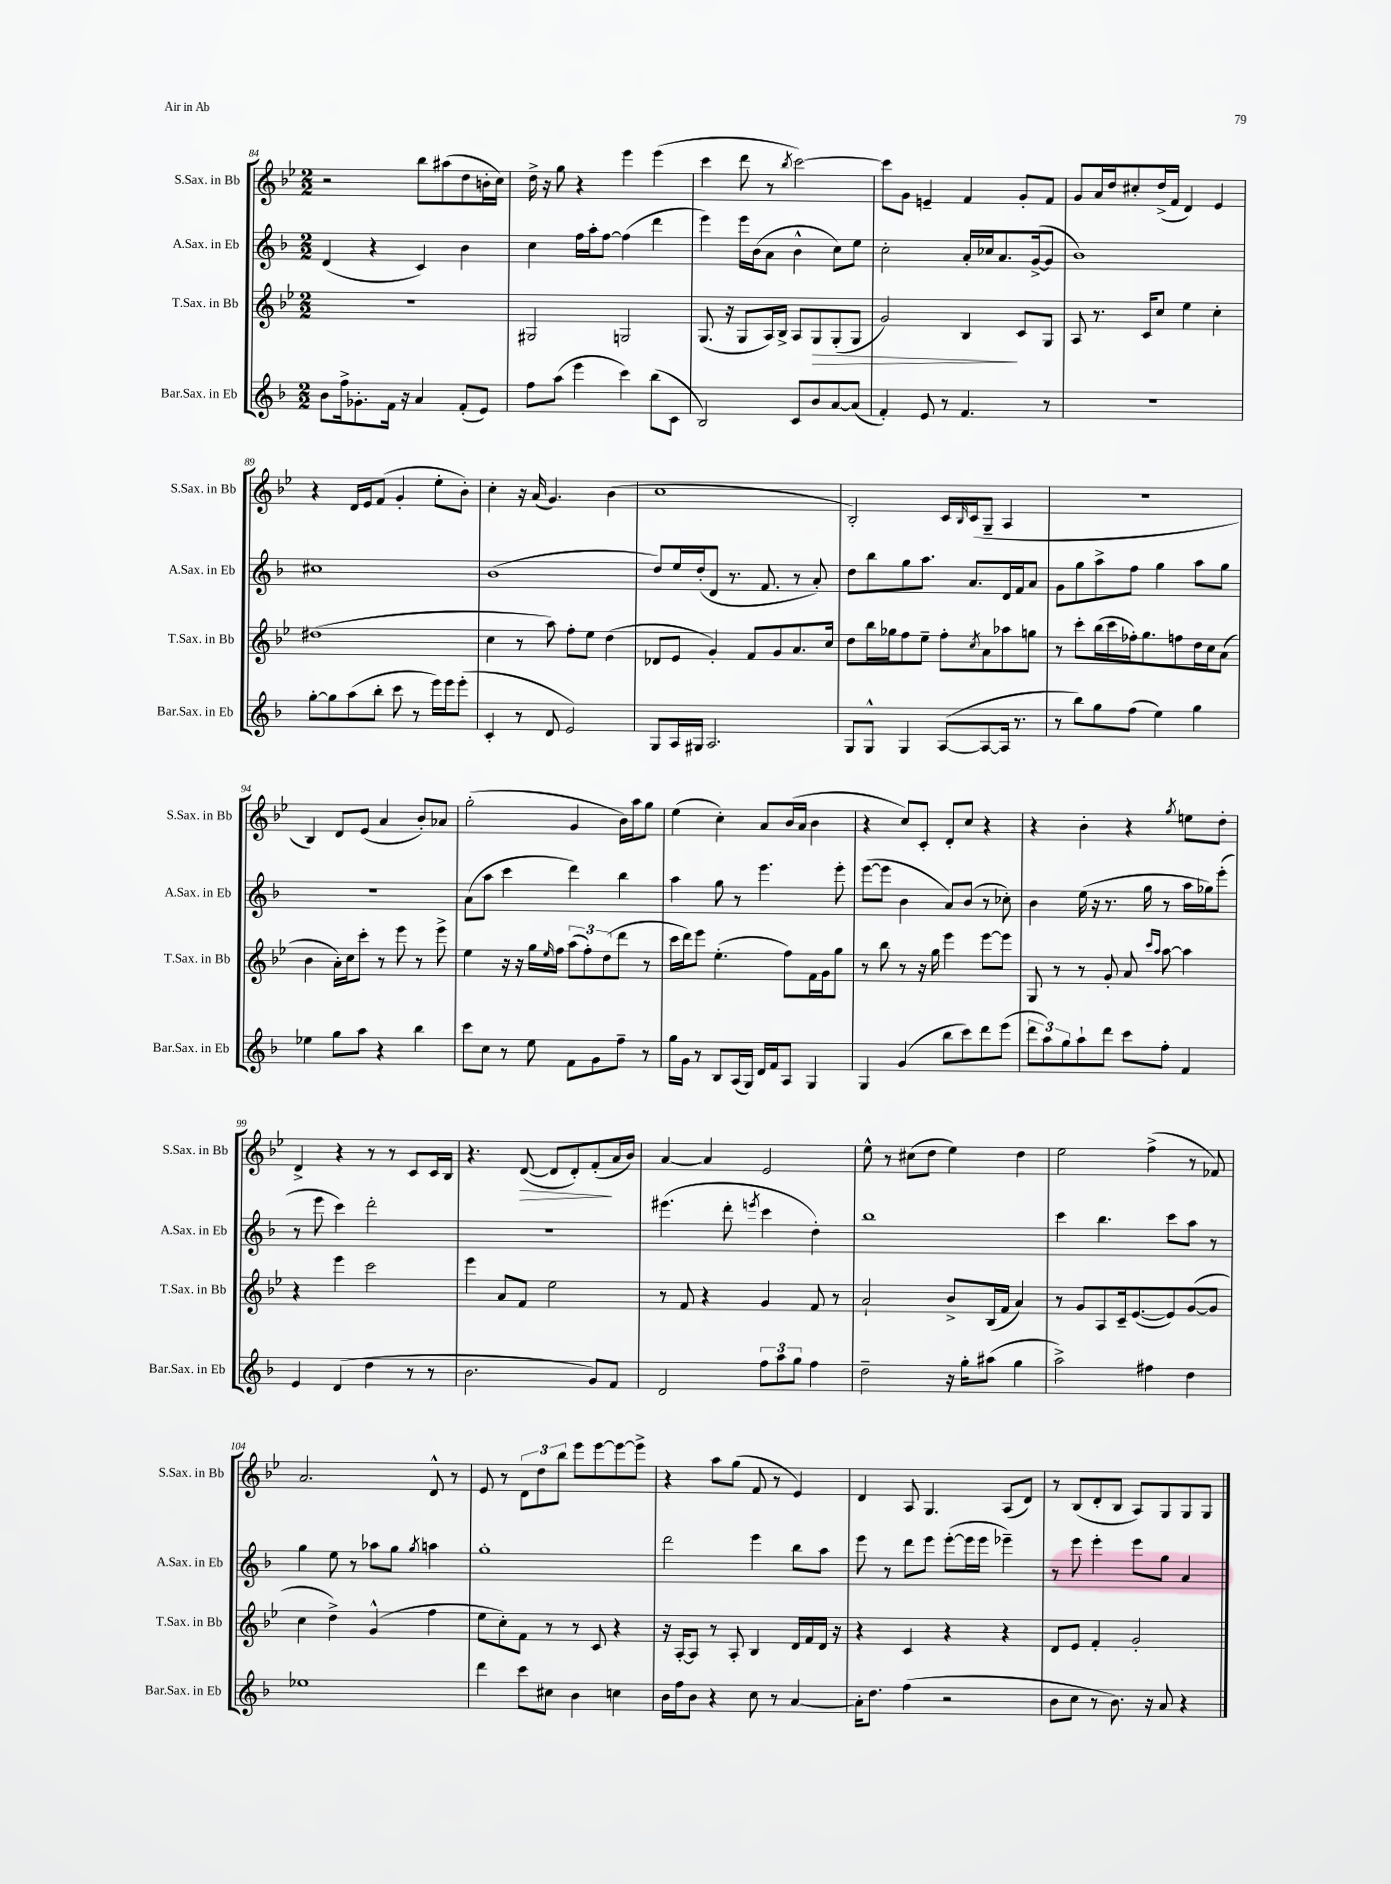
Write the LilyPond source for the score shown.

<<
\new StaffGroup <<
\new Staff = "s0" \with { instrumentName = "S.Sax. in Bb" shortInstrumentName = "S.Sax. in Bb" } {
    \clef treble \key bes \major \numericTimeSignature \time 2/2
    r2 bes''8 ais''8( d''8 b'16-. c''16) |
    d''16-> r16 g''8 r4 ees'''4 ees'''4( |
    c'''4 d'''8 r8 \acciaccatura { bes''8 } c'''2~) |
    c'''8 g'8 e'4-- f'4 g'8-. f'8 |
    g'8 a'16 d''16 cis''8-. d''16->( f'16 d'4) ees'4 |
    r4 d'16 ees'16 f'8( g'4-. ees''8-. bes'8-.) |
    c''4-. r16 a'16( g'4.) bes'4( |
    c''1 |
    bes2-.) c'16 \grace { bes16 } c'16( g8-- a4 |
    r1 |
    bes4) d'8 ees'8( a'4 bes'8-.) aes'8 |
    g''2-.( g'4 bes'16) a''16 g''8 |
    ees''4( c''4-.) a'8 bes'16( a'16 bes'4 |
    r4 c''8) c'8-. d'8-. c''8 r4 |
    r4 bes'4-. r4 \acciaccatura { g''8 } e''8 d''8-. |
    d'4-> r4 r8 r8 c'8 c'16 bes16 |
    r4. d'8~\>( d'8 d'8-.) f'8-.\!( a'16 bes'16) |
    a'4~ a'4 ees'2 |
    ees''8-^ r8 cis''8( d''8 ees''4) d''4 |
    ees''2 f''4->( r8 fes'8) |
    a'2. d'8-^ r8 |
    ees'8 r8 \tuplet 3/2 { d'8 d''8 bes''8 } ees'''8 ees'''8~ ees'''8~ ees'''8-> |
    r4 a''8 g''8( f'8 r8 ees'4) |
    d'4 a8 g4. a8( d'8) |
    r8 bes8( d'8-. bes8 a8) g8 g8 g8 \bar "|." |
}
\new Staff = "s1" \with { instrumentName = "A.Sax. in Eb" shortInstrumentName = "A.Sax. in Eb" } {
    \clef treble \key f \major \numericTimeSignature \time 2/2
    d'4( r4 c'4) bes'4 |
    c''4 f''16 a''16-. f''8~ f''4( d'''4 |
    e'''4) e'''16 bes'16( a'8 bes'4-^ c''8) e''8 |
    c''2-. a'16-. ces''16 a'8. g'16~->( g'8 |
    bes'1) |
    cis''1 |
    bes'1( |
    d''8) e''16 d''16-.( d'8 r8. f'8. r8 a'8-.) |
    d''8 bes''8 g''8 a''8. a'8. d'16 f'16 a'8 |
    g'8 g''8 a''8-> f''8 g''4 a''8 g''8 |
    r1 |
    a'8( a''8 c'''4 d'''4) bes''4 |
    a''4 g''8 r8 e'''4. e'''8-. |
    e'''8~( e'''8 bes'4 a'8) bes'8( r8 ces''8-.) |
    bes'4 e''16( r16 r8. g''16 r8 a''16 ges''16) e'''8-.( |
    r8 e'''8 c'''4) d'''2-. |
    R1 |
    eis'''4.( d'''8-. \acciaccatura { e'''8 } c'''4 d''4-.) |
    bes''1 |
    c'''4 bes''4. c'''8 a''8 r8 |
    g''4 e''8 r8 aes''8 g''8 \acciaccatura { g''8 } a''4 |
    g''1-. |
    d'''2 e'''4 bes''8 a''8 |
    e'''8 r8 d'''8 e'''8 e'''8~-.( e'''16 e'''16 ees'''4--) |
    r8 e'''8 e'''4-. e'''8 g''8 a'4 \bar "|." |
}
\new Staff = "s2" \with { instrumentName = "T.Sax. in Bb" shortInstrumentName = "T.Sax. in Bb" } {
    \clef treble \key bes \major \numericTimeSignature \time 2/2
    R1 |
    gis2 g2 |
    g8.( r16 g8 a16) bes16-> a8 g8\> g8-.( g8 |
    g'2) bes4\! c'8 g8 |
    a8 r8. c'16 c''8 ees''4 c''4-. |
    dis''1( |
    c''4 r8 a''8) f''8-. ees''8 d''4( |
    des'8 ees'8 g'4-.) f'8 g'8 a'8. c''16 |
    d''8 bes''16 ges''16 f''8 ees''8-- f''8-. \acciaccatura { c''8 } a'8 aes''8 g''8 |
    r8 c'''8-. bes''16( c'''16 fes''16-.) g''8. f''8 d''16 c''16 a'8( |
    bes'4 a'16-.) c''16 c'''8-. r8 ees'''8 r8 ees'''8-> |
    ees''4 r16 r16 g''16 \grace { ees''16 } f''16 \tuplet 3/2 { a''8( f''8-.) d''8( } d'''8 r8 |
    c'''16 d'''16) ees'''8 ees''4.-.( f''8) f'16 g'16 g''8 |
    r8 bes''8 r8 r16 g''16 ees'''4 ees'''8~ ees'''8 |
    g8 r8 r8 g'8-. a'8 \grace { c'''16 a''16 } a''8~ a''4 |
    r4 ees'''4 c'''2 |
    ees'''4 a'8 f'8 ees''2 |
    r8 f'8 r4 g'4 f'8 r8 |
    a'2-! bes'8-> bes16( f'16 a'4) |
    r8 g'8 a8 c'16-- ees'8.~( ees'8) g'8~( g'8 |
    c''4 d''4->) g'4-^( f''4 |
    ees''8 c''8-.) f'8 r8 r8 c'8 r4 |
    r16 a16~-. a8 r8 a8-. bes4 d'16 f'16 d'16 r16 |
    r4 c'4 r4 r4 |
    d'8 ees'8 f'4-. g'2-. \bar "|." |
}
\new Staff = "s3" \with { instrumentName = "Bar.Sax. in Eb" shortInstrumentName = "Bar.Sax. in Eb" } {
    \clef treble \key f \major \numericTimeSignature \time 2/2
    bes'8 f''16-> ges'8.-. f'16 r16 a'4 f'8-.( e'8) |
    f''8 a''8( e'''4 c'''4) bes''8( c'8 |
    bes2) c'8 bes'8 a'8~ a'8( |
    f'4-.) e'8 r8 f'4. r8 |
    r1 |
    g''8~-. g''8 a''8( bes''8-. c'''8 r8 e'''16) e'''16 e'''8-.( |
    c'4-. r8 d'8 e'2) |
    g8 a16 gis16 a2. |
    g8 g8-^ g4 a8~( a8~ a16 r8. |
    r8 bes''8) g''8 f''8( e''4) g''4 |
    ees''4 g''8 a''8 r4 bes''4 |
    c'''8 c''8 r8 e''8 f'8 g'8 f''8-- r8 |
    g''16 g'16 r8 bes8 a16( g16) d'16 f'16 a8 g4 |
    g4 g'4( bes''8 c'''8) d'''8 e'''8( |
    \tuplet 3/2 { d'''8 a''8) g''8 } a''8-! d'''8 c'''8 f''8-. f'4 |
    e'4 d'4( d''4 r8 r8 |
    bes'2. g'8) f'8 |
    d'2 \tuplet 3/2 { f''8 a''8 g''8 } f''4 |
    d''2-- r16 g''16-. ais''8( g''4 |
    a''2->) fis''4 d''4 |
    ees''1 |
    d'''4 c'''8 cis''8 bes'4 c''4 |
    bes'16 f''16 bes'8 r4 c''8 r8 a'4~ |
    a'16-. d''8. f''4( r2 |
    bes'8 c''8 r8 bes'8.) r16 a'8 r4 \bar "|." |
}
>>
>>
\layout { \context { \Score currentBarNumber = #84 } }
